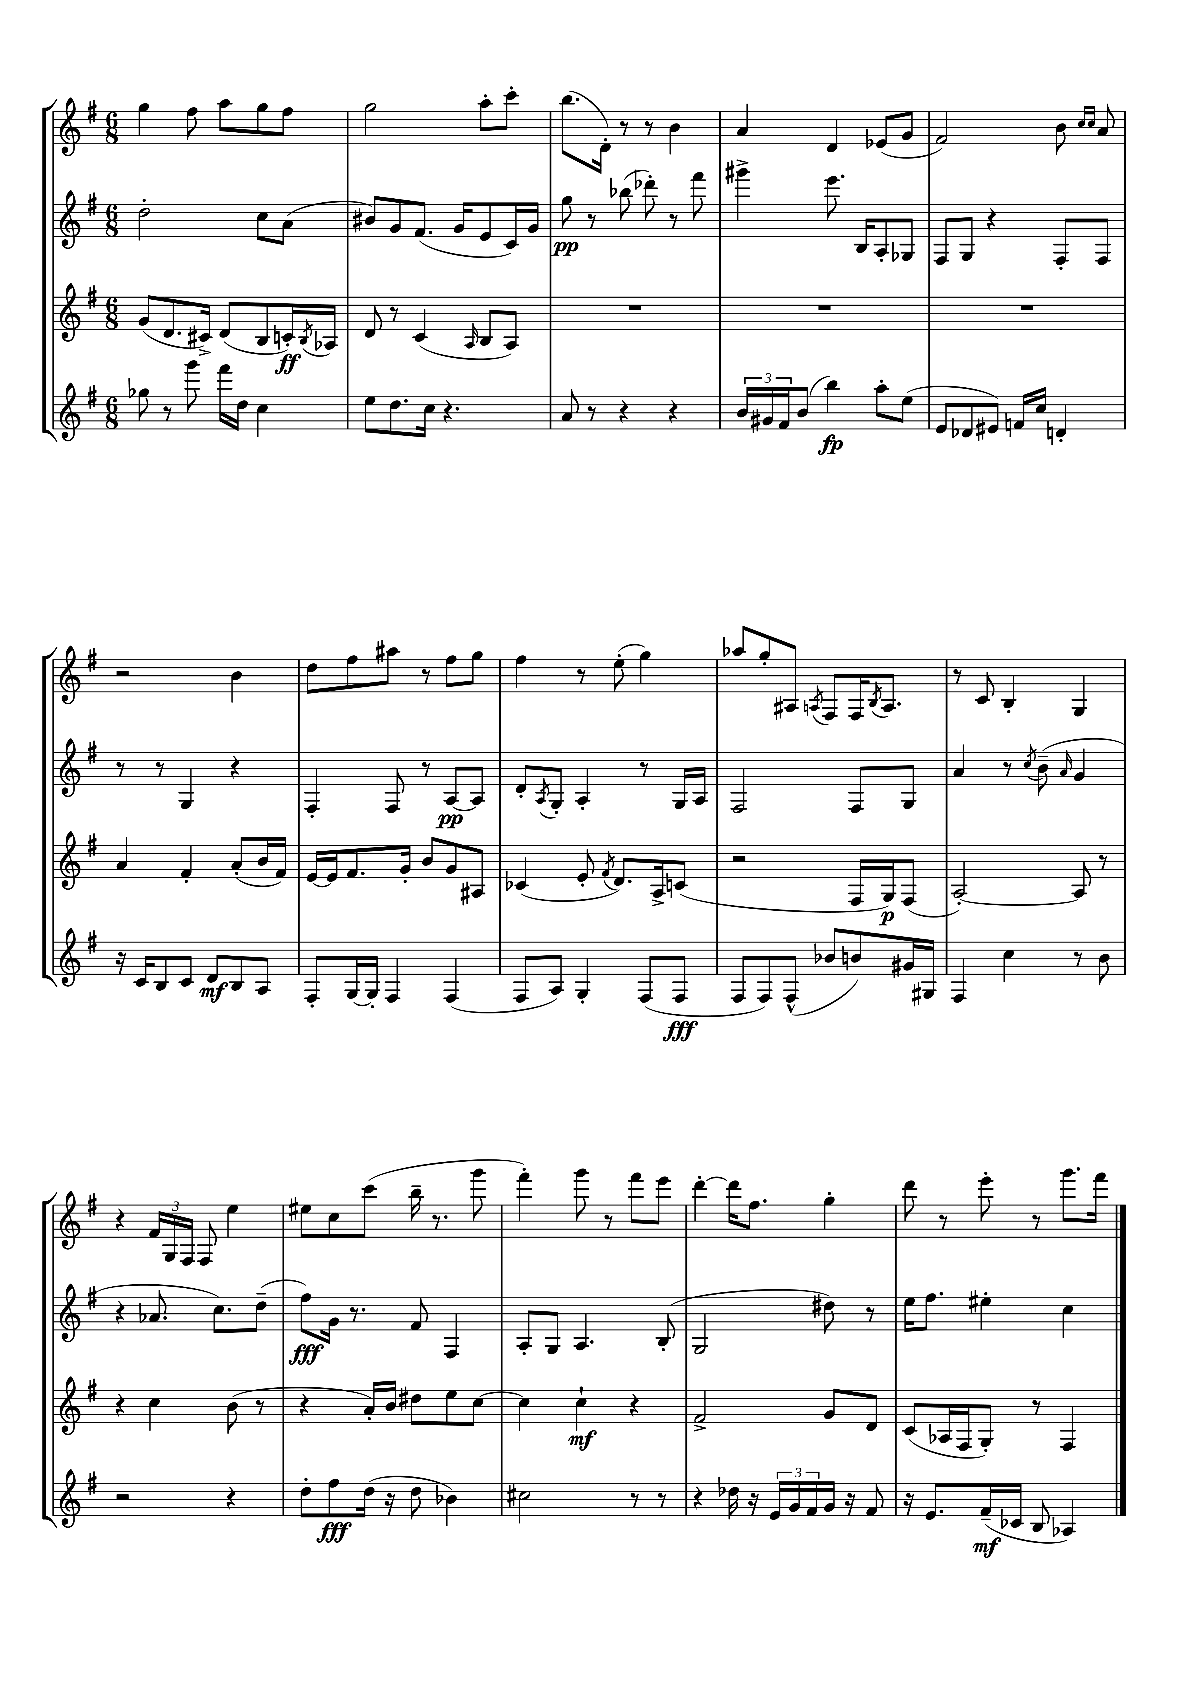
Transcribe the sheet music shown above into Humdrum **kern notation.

**kern	**kern	**kern	**kern
*staff4	*staff3	*staff2	*staff1
*clefG2	*clefG2	*clefG2	*clefG2
*k[f#]	*k[f#]	*k[f#]	*k[f#]
*M6/8	*M6/8	*M6/8	*M6/8
8gg-	(8g	2dd'	4gg
8r	8.d	.	.
8ggg	.	.	8ff#
.	16c#^)	.	.
16fff#	(8d	.	8aa
16dd	.	.	.
4cc	8B	8cc	8gg
.	16c')	(8a	8ff#
.	8qB	.	.
.	16A-	.	.
=	=	=	=
8ee	8d	8b#)	2gg
8.dd	8r	8g	.
.	(4c	(8.f#	.
16cc	.	.	.
4.r	.	.	.
.	.	16g	.
.	16qqA	.	.
.	8B	8e	8aa'
.	8A)	16c)	8ccc'
.	.	16g	.
=	=	=	=
8a	2.r	8gg	(8.bb
8r	.	8r	.
.	.	.	16d')
4r	.	(8bb-	8r
.	.	8ddd-')	8r
4r	.	8r	4b
.	.	8fff#	.
=	=	=	=
24b	2.r	4ggg#^	4a
24g#	.	.	.
24f#	.	.	.
(8b	.	.	.
4bb)	.	8.eee	4d
.	.	16B	.
8aa'	.	8A'	(8e-
(8ee	.	8G-	8g
=	=	=	=
8e	2.r	8F#	2f#)
8d-	.	8G	.
8e#)	.	4r	.
16f	.	.	.
16cc	.	.	.
4d'	.	8F#'	8b
.	.	.	16qqcc
.	.	.	16qqcc
.	.	8F#	8a
=	=	=	=
16r	4a	8r	2r
16c	.	.	.
8B	.	8r	.
8c	4f#'	4G	.
8d	.	.	.
8B	(8a'	4r	4b
8A	16b	.	.
.	16f#)	.	.
=	=	=	=
8F#'	[16e	4F#'	8dd
.	16e]	.	.
[16G	8.f#	.	8ff#
16G']	.	.	.
4F#	.	8F#	8aa#
.	16g'	.	.
.	8b	8r	8r
(4F#	8g	[8A	8ff#
.	8A#	8A]	8gg
=	=	=	=
8F#	(4c-	8d'	4ff#
.	.	8qA	.
8A)	.	8G'	.
4G'	8e'	4A'	8r
.	8qf#	.	.
.	8.d)	.	(8ee'
(8F#	.	8r	4gg)
.	16A^	.	.
8F#	(8c	16G	.
.	.	16A	.
=	=	=	=
8F#	2r	2F#	8aa-
8F#)	.	.	8gg'
(8F#^^	.	.	8A#
.	.	.	8qA
8b-	.	.	8F#
8b)	16F#	8F#	16F#
.	.	.	8qB
.	16G)	.	8.A
16g#	(8F#	8G	.
16G#	.	.	.
=	=	=	=
4F#	[2A')	4a	8r
.	.	.	8c
4cc	.	8r	4B'
.	.	8qcc	.
.	.	(8b~	.
.	.	16qqa	.
8r	8A]	4g	4G
8b	8r	.	.
=	=	=	=
2r	4r	4r	4r
.	4cc	8.a-	24f#
.	.	.	24G
.	.	.	24F#
.	.	.	8F#
.	.	8.cc)	.
4r	(8b	.	4ee
.	8r	(8dd~	.
=	=	=	=
8dd'	4r	8ff#)	8ee#
8ff#	.	16g	8cc
.	.	8.r	.
(16dd	16a')	.	(8ccc
16r	16b	.	.
8dd	8dd#	8f#	16bb~
.	.	.	8.r
4b-)	8ee	4F#	.
.	[8cc	.	8ggg
=	=	=	=
2cc#	4cc]	8A'	4fff#')
.	.	8G	.
.	4cc`	4.A	8ggg
.	.	.	8r
8r	4r	.	8fff#
8r	.	(8B'	8eee
=	=	=	=
4r	2f#^	2G	[4ddd'
16dd-	.	.	16ddd]
16r	.	.	8.ff#
24e	.	.	.
24g	.	.	.
24f#	.	.	.
16g	8g	8dd#)	4gg'
16r	.	.	.
8f#	8d	8r	.
=	=	=	=
16r	(8c	16ee	8ddd
8.e	.	8.ff#	.
.	16A-	.	8r
.	16F#	.	.
(16f#~	8G')	4ee#'	8eee'
16c-	.	.	.
8B	8r	.	8r
4A-)	4F#	4cc	8.ggg
.	.	.	16fff#
==	==	==	==
*-	*-	*-	*-
